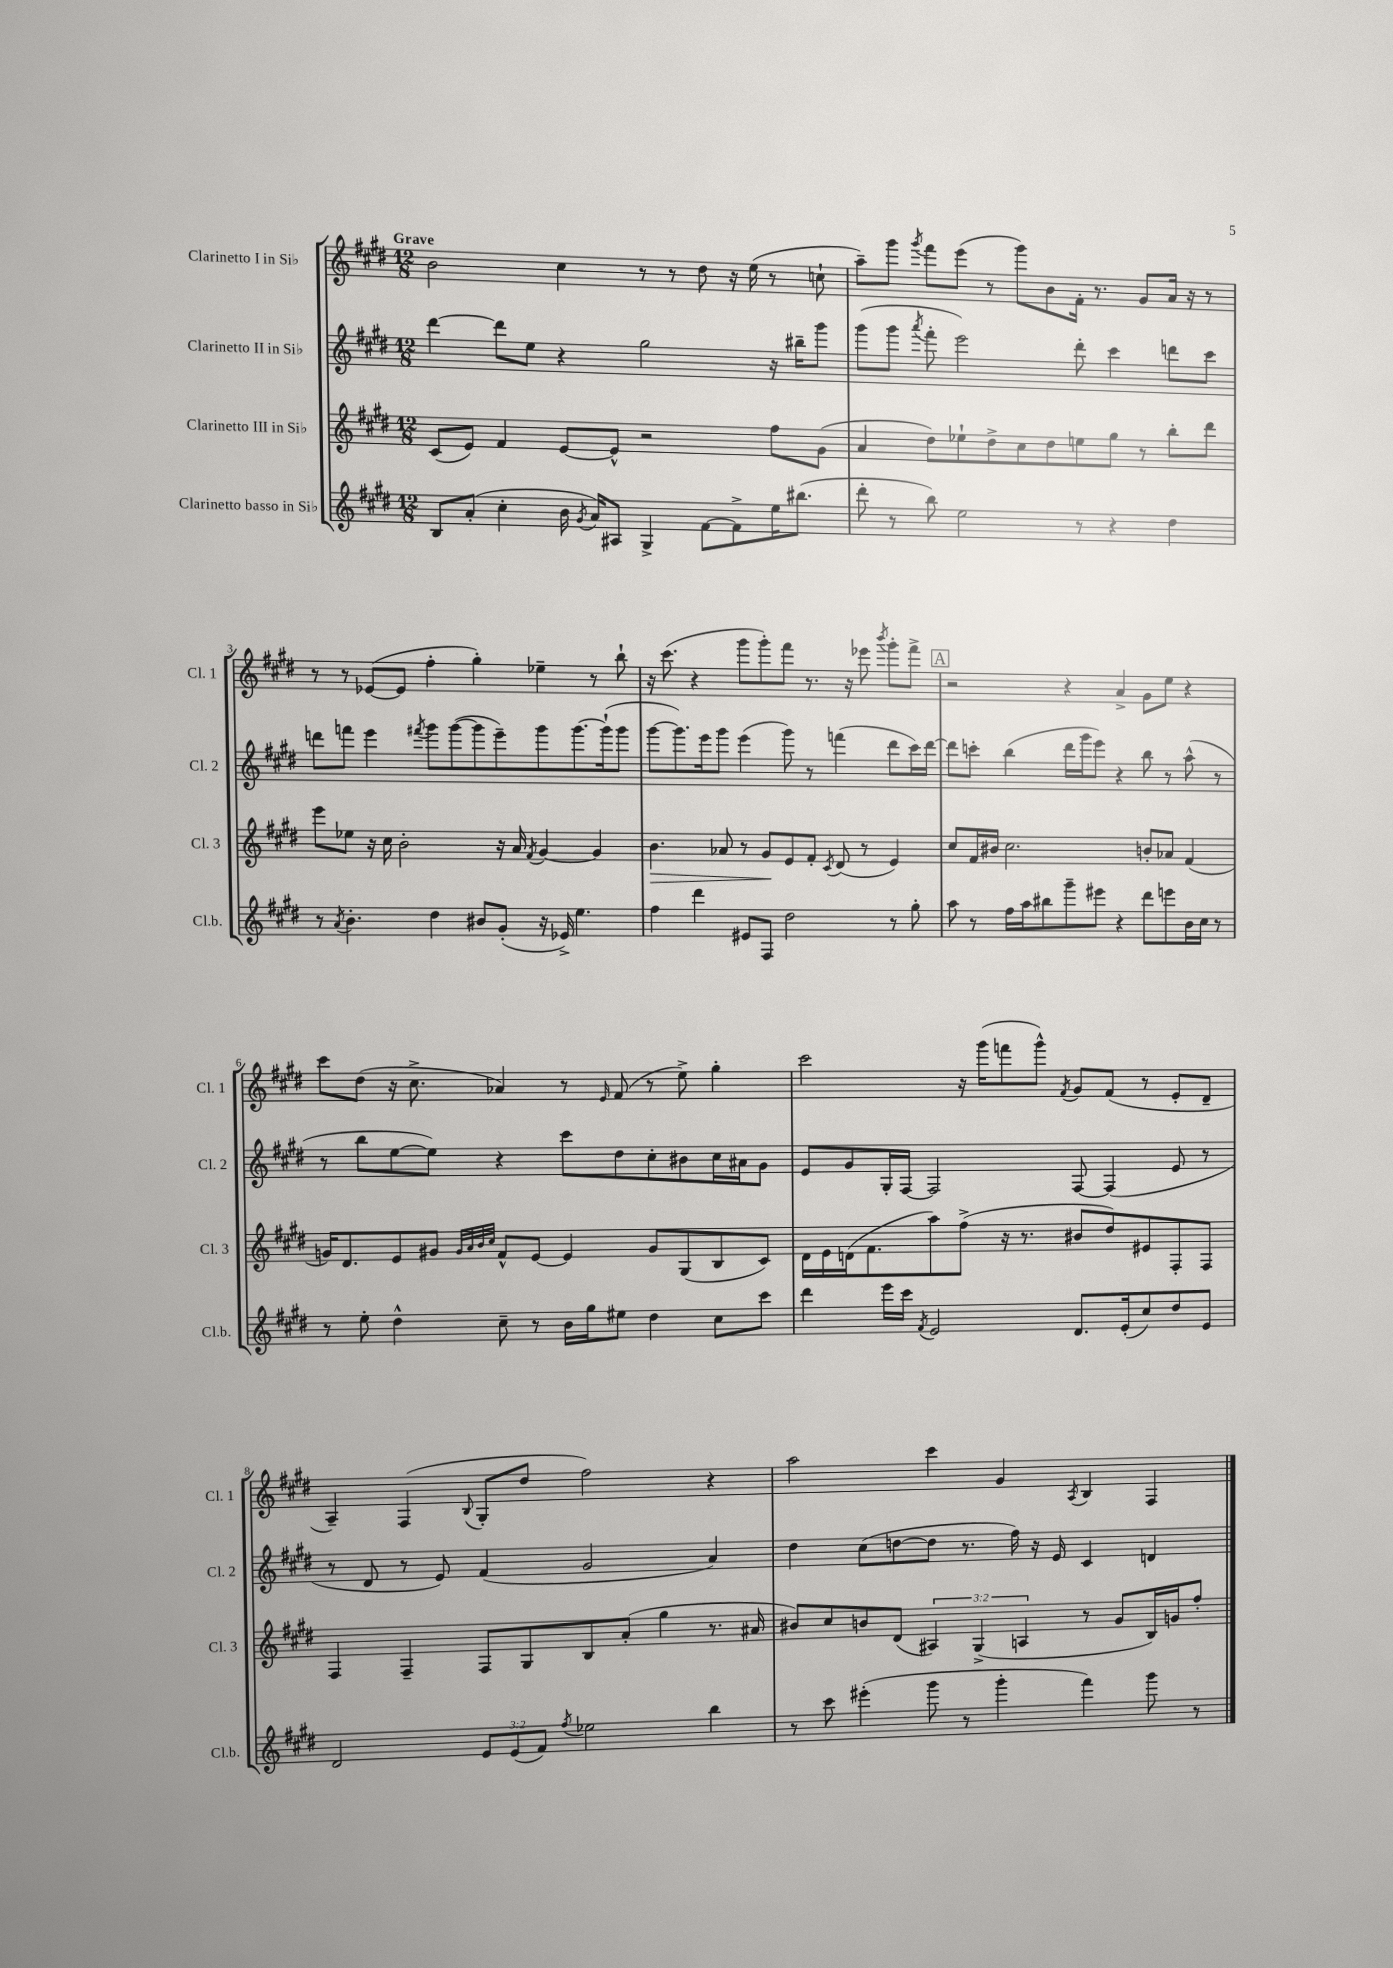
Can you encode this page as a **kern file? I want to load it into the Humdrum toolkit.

**kern	**kern	**dynam	**kern	**kern
*part4	*part3	*part3	*part2	*part1
*staff4	*staff3	*staff3	*staff2	*staff1
*I"Clarinetto basso in Si♭	*I"Clarinetto III in Si♭	*	*I"Clarinetto II in Si♭	*I"Clarinetto I in Si♭
*I'Cl.b.	*I'Cl. 3	*	*I'Cl. 2	*I'Cl. 1
*clefG2	*clefG2	*	*clefG2	*clefG2
*k[f#c#g#d#]	*k[f#c#g#d#]	*	*k[f#c#g#d#]	*k[f#c#g#d#]
*M12/8	*M12/8	*	*M12/8	*M12/8
=1	=1	=1	=1	=1
!	!	!	!	!LO:TX:a:B:t=Grave
8B/L	(8c#/L	.	[4ddd#\	2b\
(8a'/J	8e/J)	.	.	.
4cc#'\	4f#/	.	8ddd#\L]	.
.	.	.	8ee\J	.
16b\	[8e/L	.	4r	4cc#\
8qg#/	.	.	.	.
16a/KL)	.	.	.	.
8A#X/J	8e^^/J]	.	.	.
4G#^/	2r	.	2gg#\	8r
.	.	.	.	8r
[8f#\L	.	.	.	8dd#\
8f#^\]	.	.	.	16r
.	.	.	.	(16ee\
16ee\K	8ff#\L	.	16r	8r
(8.bb#X\J	.	.	16bb#X~\KL	.
.	(8g#\J	.	8ggg#\J	8ccn`\
=2	=2	=2	=2	=2
8ddd#'\	4a/	.	(8ggg#\L	8aa~\L)
8r	.	.	8ggg#\J	8ggg#\J
.	.	.	8qaaa/	8qggg#/
8bb\)	8dd#\L)	.	8fff#'\	8fff#\L
2ee\	8ee-X`\	.	2eee\)	(8eee\J
.	8dd#^\	.	.	8r
.	8cc#\	.	.	8ggg#\L)
.	8dd#\	.	.	8b\
8r	8een\	.	8ddd#'\	16f#'\Jk
.	.	.	.	8.r
4r	8gg#\J	.	4ccc#\	.
.	8r	.	.	8g#/L
4dd#\	8bb'\L	.	8dddn\L	16a/Jk
.	.	.	.	16r
.	8ddd#\J	.	8ccc#\J	8r
!!LO:LB:g=z
=3	=3	=3	=3	=3
8r	8eee\L	.	8dddn\L	8r
8qa/	.	.	.	.
4.b'\	8ee-X\J	.	8fffn\J	8r
.	16r	.	4eee\	([8e-X/L
.	16cc#\	.	.	.
.	2b'\	.	.	8e-/J]
.	.	.	8qfff#X/	.
4dd#\	.	.	8ggg#\L	4ff#'\
.	.	.	([8ggg#\	.
8b#X/L	.	.	8ggg#\]	4gg#'\)
(8g#'/J	16r	.	8eee~\)	.
.	16a/	.	.	.
.	8qf#/	.	.	.
16r	[4g#/	.	8ggg#\	4ee-X~\
16e-X^/)	.	.	.	.
4.ee\	.	.	[8.ggg#\	.
.	4g#/]	.	.	8r
.	.	.	(16ggg#`\k]	.
.	.	.	8ggg#\J	8bb`\
=4	=4	=4	=4	=4
!	!	!LO:HP:b	!	!
4ff#\	4.b\	>	[8ggg#\L	16r
.	.	.	.	(8.ccc#\
.	.	.	8.ggg#\])	.
4ddd#\	.	.	.	4r
.	.	.	16eee\k	.
.	8a-X/	.	8ggg#\J	.
8e#X/L	8r	.	(4eee\	8ggg#\L
8F#/J	8g#/L	.	.	8ggg#'\)
2dd#\	8e/	]	8ggg#\)	8fff#\J
.	8f#'/J	.	8r	8.r
.	8qc#/	.	.	.
.	(8d#/	.	(4fffn\	.
.	.	.	.	16r
.	8r	.	.	8eee-X\
.	.	.	.	8qbbb/
8r	4e/)	.	8ddd#\L	8ggg#'\L
8gg#'\	.	.	16ccc#\L)	8fff#^\J
.	.	.	[16ddd#\JJ	.
!!LO:REH:place=s1:t=A
=5	=5	=5	=5	=5
8aa\	8cc#/L	.	8ddd#\L]	2r
8r	16f#/L	.	8cccn'\J	.
.	16b#X/JJ	.	.	.
16ff#\LL	2.cc#\	.	(4bb\	.
16aa\J	.	.	.	.
8bb#X\	.	.	.	.
8ggg#~\	.	.	16ddd#\LL	4r
.	.	.	16ggg#\J	.
8eee#X\J	.	.	8eee\J)	.
4r	.	.	4r	4a^/
8ddd#\L	8bn'/L	.	8bb\	8g#\L
8eeen\	8a-X/J	.	8r	8ee\J
16b\L	(4f#/	.	(8aa^^\	4r
16cc#\JJ	.	.	.	.
8r	.	.	8r	.
!!LO:LB:g=z
=6	=6	=6	=6	=6
8r	16gn/KL)	.	8r	8ccc#\L
.	8.d#/	.	.	.
8ee'\	.	.	8bb\L	(8dd#\J
4dd#^^\	8e/	.	[8ee\	16r
.	.	.	.	8.cc#^\
.	8g#X/J	.	8ee\J])	.
.	32qqg#/LLL	.	.	.
.	32qqa/	.	.	.
.	32qqb/	.	.	.
.	32qqcc#/JJJ	.	.	.
8cc#~\	8f#^^/L	.	4r	4a-X/)
8r	[8e/J	.	.	.
16b\LL	4e/]	.	8ccc#\L	8r
16gg#\J	.	.	.	.
.	.	.	.	16qqe/
8ee#X\J	.	.	8dd#\	(8f#/
4dd#\	8g#/L	.	8cc#'\	8r
.	(8G#/	.	8b#X\	8ee^\)
8cc#\L	8B/	.	16cc#\L	4gg#'\
.	.	.	16a#X\J	.
8ccc#\J	8c#/J)	.	8g#\J	.
=7	=7	=7	=7	=7
4ddd#\	16d#\LL	.	8e/L	2ccc#\
.	16e\	.	.	.
.	(16dn\J	.	8g#/	.
.	8.f#\	.	.	.
16eee\LL	.	.	16G#'/L	.
16ccc#\JJ	.	.	[16F#/JJ	.
8qf#/	.	.	.	.
2e/	8aa\)	.	2F#/]	.
.	(8ff#^\J	.	.	16r
.	.	.	.	(16ggg#\KL
.	16r	.	.	8fffn\
.	8.r	.	.	.
.	.	.	.	8ggg#^^\J)
.	.	.	.	8qf#/
8.d#/L	8b#X/L	.	[8F#/	8g#/L
.	8dd#/)	.	(4F#/]	(8f#/J
(16e'/k	.	.	.	.
8cc#/)	8e#X/	.	.	8r
8dd#/	8F#'/	.	8e/	8e'/L
8e/J	8F#/J	.	8r	8d#~/J
!!LO:LB:g=z
=8	=8	=8	=8	=8
2d#/	4F#/	.	8r	4A~/)
.	.	.	8d#/	.
.	4F#~/	.	8r	(4F#/
.	.	.	8e/)	.
.	.	.	.	8qqB/
12e/L	8F#/L	.	(4f#/	8G#'/L
(12e/	.	.	.	.
.	8G#/	.	.	8dd#/J
12f#/J)	.	.	.	.
8qff#/	.	.	.	.
2ee-X\	8B/	.	2g#/	2ff#\)
.	(8a'/J	.	.	.
.	4gg#\	.	.	.
4bb\	8.r	.	4a/)	4r
.	16a#X/	.	.	.
=9	=9	=9	=9	=9
8r	8b#X/L)	.	4dd#\	2aa\
8ccc#\	8cc#/	.	.	.
(4eee#X'\	8bn/	.	(8cc#\L	.
.	(8d#/J	.	[8ddn\	.
8ggg#\	6A#X/)	.	8dd\J]	4ccc#\
8r	.	.	8.r	.
.	(6G#^/	.	.	.
4ggg#'\	.	.	.	4g#/
.	.	.	16ff#\)	.
.	6An/	.	.	.
.	.	.	16r	.
.	.	.	16e/	.
.	.	.	.	8qA/
4fff#\)	8r	.	4c#/	4B/
.	8g#/L	.	.	.
8ggg#\	16B/L)	.	4dn/	4F#/
.	16gn/J	.	.	.
8r	8ff#'/J	.	.	.
==	==	==	==	==
*-	*-	*-	*-	*-
